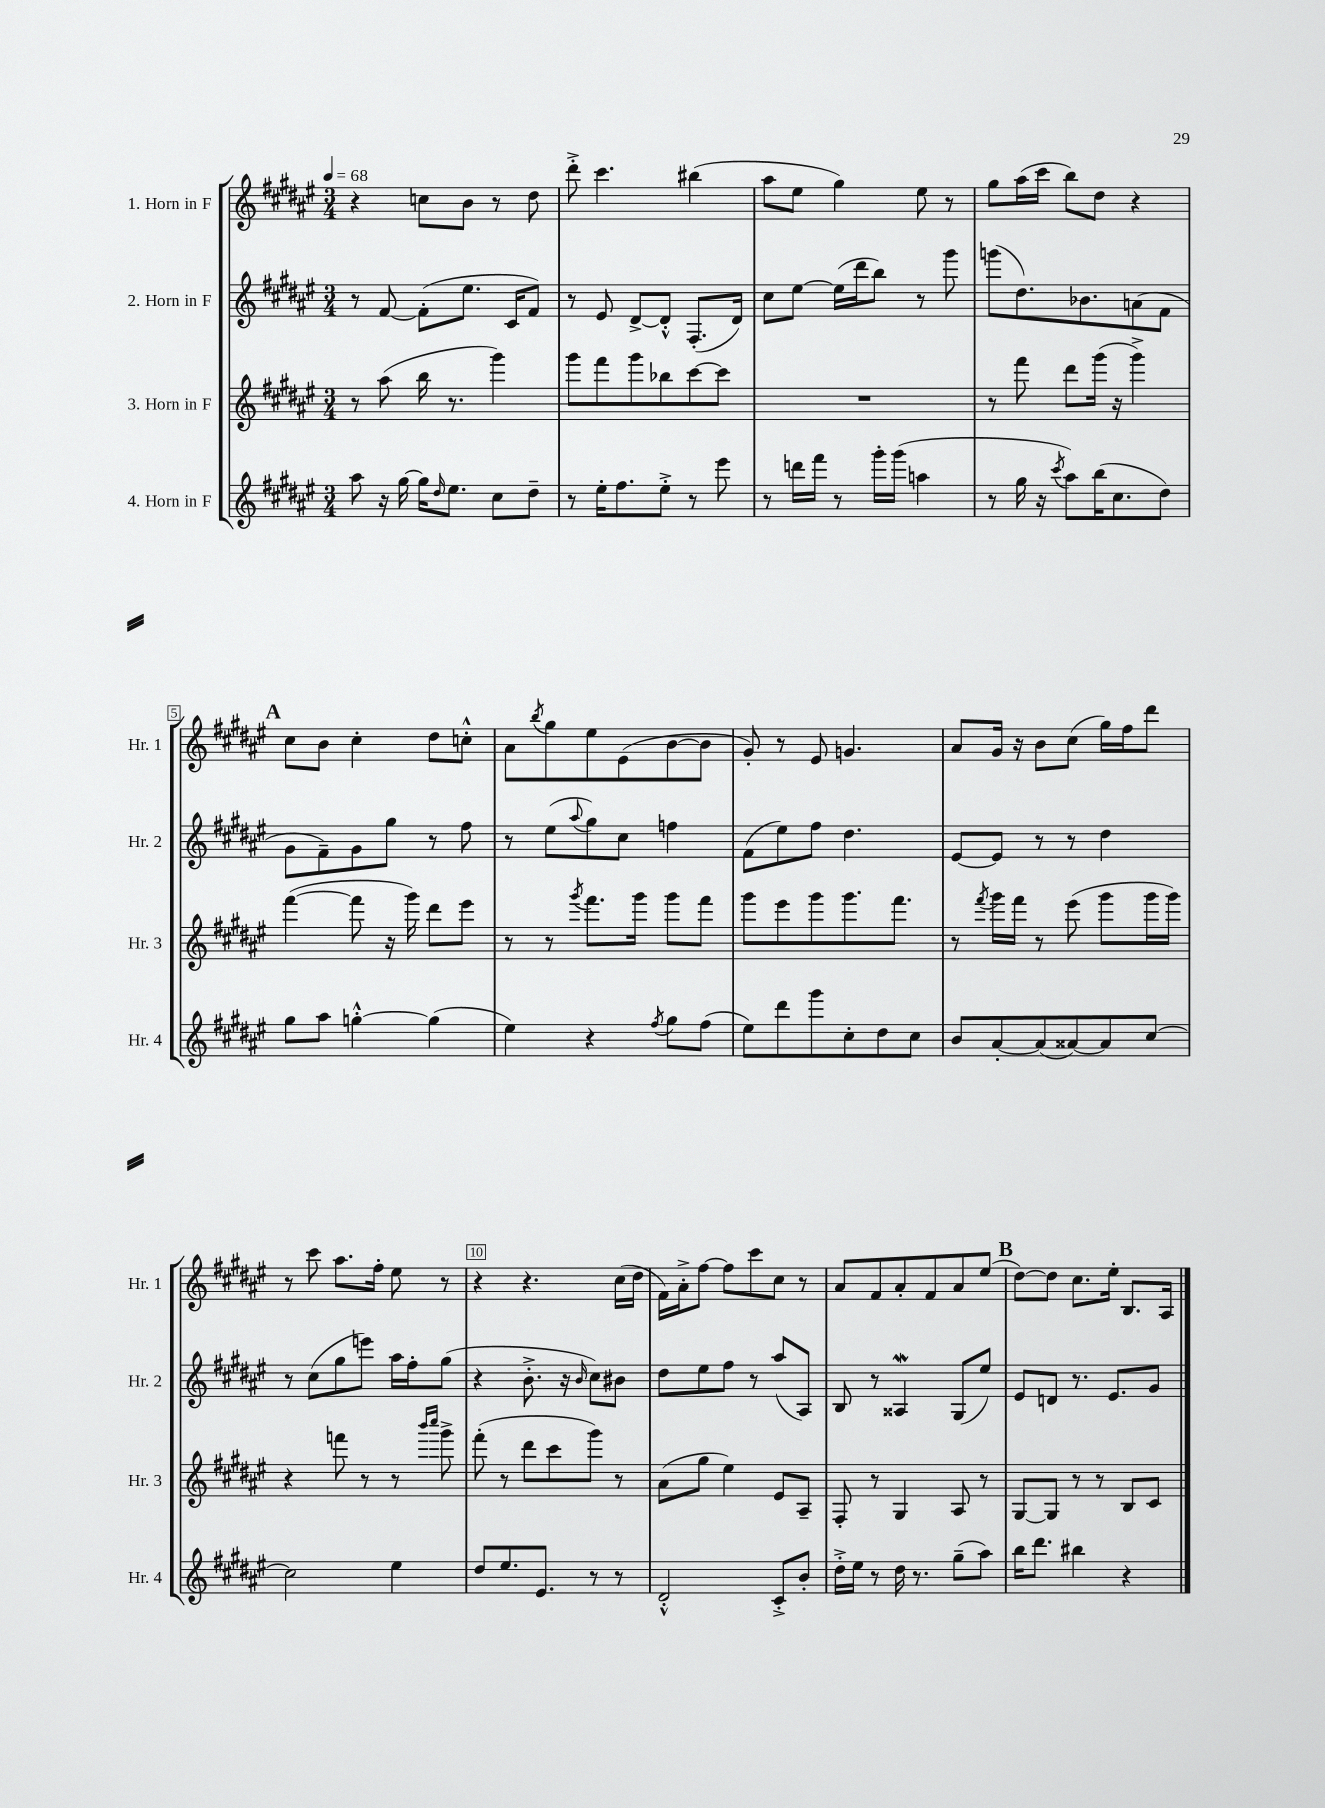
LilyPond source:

<<
\new StaffGroup <<
\new Staff = "s0" \with { instrumentName = "1. Horn in F" shortInstrumentName = "Hr. 1" } {
    \clef treble \key fis \major \numericTimeSignature \time 3/4 \tempo 4 = 68
    r4 c''8 b'8 r8 dis''8 |
    dis'''8-.-> cis'''4. bis''4( |
    ais''8 eis''8 gis''4) eis''8 r8 |
    gis''8 ais''16( cis'''16 b''8) dis''8 r4 |
    \mark \markup { \bold "A" } cis''8 b'8 cis''4-. dis''8 c''8-.-^ |
    ais'8 \acciaccatura { b''8 } gis''8 eis''8 eis'8( b'8~ b'8 |
    gis'8-.) r8 eis'8 g'4. |
    ais'8 gis'16 r16 b'8 cis''8( gis''16) fis''16 dis'''8 |
    r8 cis'''8 ais''8. fis''16-. eis''8 r8 |
    r4 r4. cis''16( dis''16 |
    fis'16) ais'16-.-> fis''8~ fis''8 cis'''8 cis''8 r8 |
    ais'8 fis'8 ais'8-. fis'8 ais'8 eis''8( |
    \mark \markup { \bold "B" } dis''8~) dis''8 cis''8. eis''16-. b8. ais16 \bar "|." |
}
\new Staff = "s1" \with { instrumentName = "2. Horn in F" shortInstrumentName = "Hr. 2" } {
    \clef treble \key fis \major \numericTimeSignature \time 3/4
    r8 fis'8~ fis'8-.( eis''8. cis'16 fis'8) |
    r8 eis'8 dis'8~-> dis'8-.-^ fis8.-.( dis'16) |
    cis''8 eis''8~ eis''16( dis'''16 b''8) r8 gis'''8 |
    g'''8( dis''8.) bes'8. a'8( fis'8 |
    \mark \markup { \bold "A" } gis'8 fis'8--) gis'8 gis''8 r8 fis''8 |
    r8 eis''8( \appoggiatura { ais''8 } gis''8) cis''8 f''4 |
    fis'8( eis''8) fis''8 dis''4. |
    eis'8~ eis'8 r8 r8 dis''4 |
    r8 cis''8( gis''8 e'''8) ais''16 fis''16-. gis''8( |
    r4 b'8.-.-> r16 \grace { b'16 } cis''8) bis'8 |
    dis''8 eis''8 fis''8 r8 ais''8( ais8) |
    b8 r8 aisis4\mordent gis8( eis''8) |
    \mark \markup { \bold "B" } eis'8 d'8 r8. eis'8. gis'8 \bar "|." |
}
\new Staff = "s2" \with { instrumentName = "3. Horn in F" shortInstrumentName = "Hr. 3" } {
    \clef treble \key fis \major \numericTimeSignature \time 3/4
    r8 ais''8( b''16 r8. gis'''4) |
    gis'''8 fis'''8 gis'''8 bes''8 cis'''8~ cis'''8 |
    R2. |
    r8 fis'''8 dis'''8 gis'''16( r16 gis'''4->) |
    \mark \markup { \bold "A" } fis'''4~( fis'''8 r16 gis'''16) dis'''8 eis'''8 |
    r8 r8 \acciaccatura { gis'''8 } fis'''8. gis'''16 gis'''8 fis'''8 |
    gis'''8 eis'''8 gis'''8 gis'''8. fis'''8. |
    r8 \acciaccatura { fis'''8 } gis'''16 fis'''16 r8 eis'''8( gis'''8 gis'''16 gis'''16) |
    r4 f'''8 r8 r8 \grace { b'''16 cis''''16 } gis'''8-> |
    fis'''8-.( r8 dis'''8 cis'''8 gis'''8) r8 |
    ais'8( gis''8 eis''4) eis'8 ais8-- |
    fis8-. r8 gis4 ais8 r8 |
    \mark \markup { \bold "B" } gis8~ gis8 r8 r8 b8 cis'8 \bar "|." |
}
\new Staff = "s3" \with { instrumentName = "4. Horn in F" shortInstrumentName = "Hr. 4" } {
    \clef treble \key fis \major \numericTimeSignature \time 3/4
    ais''8 r16 gis''16~ gis''16 \grace { dis''16 } eis''8. cis''8 dis''8-- |
    r8 eis''16-. fis''8. eis''8-.-> r8 eis'''8 |
    r8 d'''16 fis'''16 r8 gis'''16-. gis'''16( a''4 |
    r8 gis''16 r16 \acciaccatura { cis'''8 } ais''8) b''16( cis''8. dis''8) |
    \mark \markup { \bold "A" } gis''8 ais''8 g''4~-.-^ g''4( |
    eis''4) r4 \acciaccatura { fis''8 } gis''8 fis''8( |
    eis''8) dis'''8 gis'''8 cis''8-. dis''8 cis''8 |
    b'8 ais'8~-. ais'8( aisis'8~) aisis'8 cis''8~ |
    cis''2 eis''4 |
    dis''8 eis''8. eis'8. r8 r8 |
    dis'2-.-^ cis'8-.-> b'8-. |
    dis''16-.-> eis''16 r8 dis''16 r8. gis''8--( ais''8) |
    \mark \markup { \bold "B" } b''16 dis'''8. bis''4 r4 \bar "|." |
}
>>
>>
\layout { \context { \Score \override BarNumber.break-visibility = ##(#f #t #t) barNumberVisibility = #(every-nth-bar-number-visible 5) \override BarNumber.stencil = #(make-stencil-boxer 0.1 0.3 ly:text-interface::print) } }
